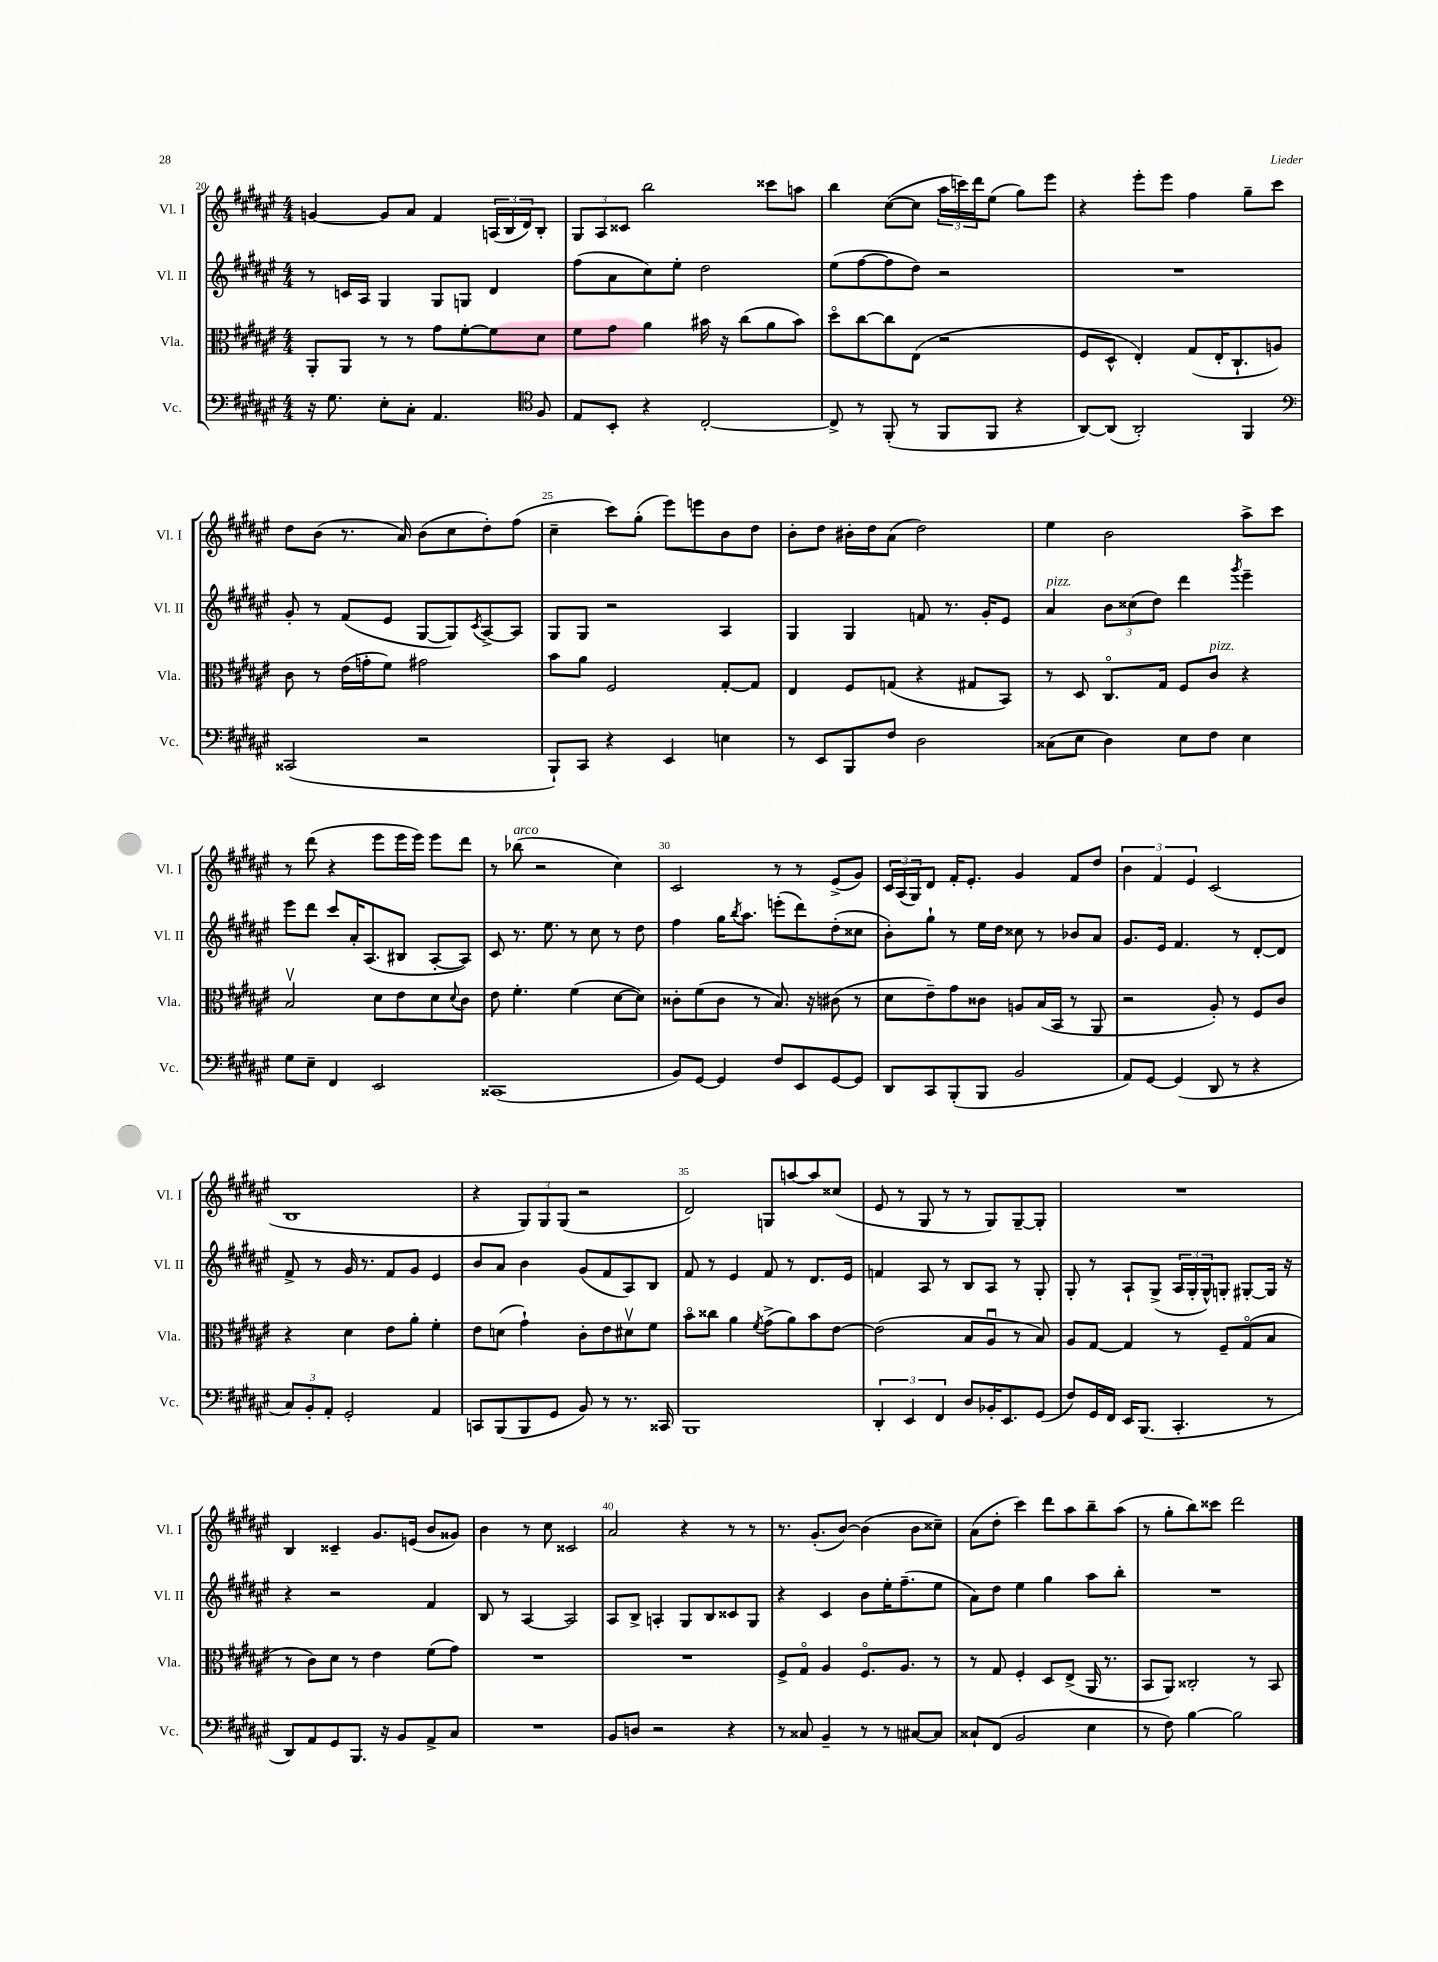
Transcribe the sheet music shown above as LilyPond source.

<<
\new StaffGroup <<
\new Staff = "s0" \with { instrumentName = "Vl. I" shortInstrumentName = "Vl. I" } {
    \clef treble \key fis \major \numericTimeSignature \time 4/4
    g'4~ g'8 ais'8 fis'4 \tuplet 3/2 { a16( b16 dis'16) } b8-. |
    \tuplet 3/2 { gis8 ais8 cisis'8 } b''2 cisis'''8 a''8 |
    b''4 cis''8~( cis''8 \tuplet 3/2 { ais''16 c'''16) dis'''16 } eis''8( gis''8) eis'''8 |
    r4 eis'''8-. eis'''8 fis''4 gis''8-- cis'''8 |
    dis''8 b'8( r8. ais'16) b'8( cis''8 dis''8-.) fis''8( |
    cis''4-- cis'''8) gis''8-.( eis'''8) e'''8 b'8 dis''8 |
    b'8-. dis''8 bis'16-. dis''16 ais'8( dis''2) |
    eis''4 b'2 ais''8-> cis'''8 |
    r8 dis'''8( r4 eis'''8 eis'''16 eis'''16) eis'''8 dis'''8 |
    r8 bes''8^\markup { \italic "arco" }( r2 cis''4) |
    cis'2 r8 r8 eis'8->( gis'8) |
    \tuplet 3/2 { cis'16 ais16( gis16) } dis'8 fis'16-. eis'8.-. gis'4 fis'8 dis''8 |
    \tuplet 3/2 { b'4 fis'4 eis'4 } cis'2( |
    b1 |
    r4 \tuplet 3/2 { gis8) gis8 gis8( } r2 |
    dis'2) g8 a''8~ a''8 cisis''8( |
    eis'8 r8 gis8 r8 r8 gis8) gis8~-- gis8-. |
    R1 |
    b4 cisis'4-- gis'8. e'16( b'8 gisis'8) |
    b'4 r8 cis''8 cisis'2 |
    ais'2 r4 r8 r8 |
    r8. gis'8.-.( b'8~) b'4( b'8 cisis''8--) |
    ais'8( dis''8-. cis'''4) dis'''8 ais''8 b''8-- ais''8( |
    r8 gis''8-. b''8) cisis'''8 dis'''2 \bar "|." |
}
\new Staff = "s1" \with { instrumentName = "Vl. II" shortInstrumentName = "Vl. II" } {
    \clef treble \key fis \major \numericTimeSignature \time 4/4
    r8 c'16 ais16 gis4 gis8 g8 dis'4 |
    fis''8( ais'8 cis''8) eis''8-. dis''2 |
    eis''8( fis''8~ fis''8 dis''8) r2 |
    R1 |
    gis'8-. r8 fis'8( eis'8 gis8~ gis8) \acciaccatura { cis'8 } ais8~-> ais8 |
    gis8 gis8 r2 ais4 |
    gis4 gis4 f'8 r8. gis'16-. eis'8 |
    ais'4^\markup { \italic "pizz." } \tuplet 3/2 { b'8 cisis''8( dis''8) } dis'''4 \acciaccatura { gis'''8 } eis'''4-- |
    eis'''8 dis'''8 cis'''8 ais'16-. ais8.( bis8 ais8~-. ais8) |
    cis'8 r8. eis''8. r8 cis''8 r8 dis''8 |
    fis''4 gis''16 \acciaccatura { b''8 } ais''8. e'''8-.( dis'''8) dis''8-.( cisis''8 |
    b'8-.) gis''8-! r8 eis''16 dis''16 cisis''8 r8 bes'8 ais'8 |
    gis'8. eis'16 fis'4. r8 dis'8~-. dis'8 |
    fis'8-> r8 gis'16 r8. fis'8 gis'8 eis'4 |
    b'8 ais'8 b'4 gis'8( fis'8 ais8) b8 |
    fis'8 r8 eis'4 fis'8 r8 dis'8. eis'16 |
    f'4 ais8 r8 b8 ais8 r8 gis8-. |
    gis8-. r8 ais8-! gis8->( \tuplet 3/2 { ais16 gis16-. gis16-^) } g8-. gis8~-. gis16 r16 |
    r4 r2 fis'4 |
    b8 r8 ais4~ ais2 |
    ais8 b8-> a4-. gis8 b8 cisis'8 gis8 |
    r4 cis'4 b'8 eis''16-. fis''8.--( eis''8 |
    ais'8) dis''8 eis''4 gis''4 ais''8 b''8-. |
    R1 \bar "|." |
}
\new Staff = "s2" \with { instrumentName = "Vla." shortInstrumentName = "Vla." } {
    \clef alto \key fis \major \numericTimeSignature \time 4/4
    ais,8-. ais,8 r8 r8 gis'8 fis'8~-. fis'8 dis'8 |
    fis'8 gis'8 ais'4 bis'16 r16 cis''8( ais'8 bis'8) |
    dis''8\flageolet cis''8~ cis''8 eis8( r2 |
    fis8 dis8-^ eis4-.) gis8( eis16-. cis8.-! a8) |
    cis'8 r8 eis'16( g'16-. fis'8) gis'2 |
    b'8 ais'8 fis2 gis8~-. gis8 |
    eis4 fis8 g8( r4 gis8 b,8) |
    r8 dis8 cis8.\flageolet gis16 fis8 cis'8^\markup { \italic "pizz." } r4 |
    b2\upbow dis'8 eis'8 dis'8 \appoggiatura { dis'8 } cis'8 |
    eis'8 fis'4.-. fis'4( dis'8~ dis'8) |
    cisis'8-. fis'8( cisis'8 r8 b8.) r16 cis'8( r8 |
    dis'8 eis'8--) gis'8 cisis'8 a8 b16( b,16 r8 ais,8 |
    r2 ais8-.) r8 fis8 cis'8 |
    r4 dis'4 eis'8 ais'8-. fis'4-. |
    eis'8 d'8( gis'4-!) cis'8-. eis'8 dis'8\upbow fis'8 |
    b'8\flageolet cisis''8 ais'4 \acciaccatura { fis'8 } gis'8->( ais'8) b'8 eis'8~ |
    eis'2( b8 ais8\downbow r8 b8) |
    ais8 gis8~ gis4 r8 fis8-- gis8\flageolet( b8 |
    r8 cis'8) dis'8 r8 eis'4 fis'8( gis'8) |
    R1 |
    R1 |
    fis8-> gis8\flageolet ais4 fis8.\flageolet ais8. r8 |
    r8 gis8 fis4-. dis8 eis8->( ais,16 r8. |
    b,8 ais,8) cisis2-. r8 b,8 \bar "|." |
}
\new Staff = "s3" \with { instrumentName = "Vc." shortInstrumentName = "Vc." } {
    \clef bass \key fis \major \numericTimeSignature \time 4/4
    r16 gis8. eis8-. cis8-. ais,4. \clef tenor fis8 |
    eis8 b,8-. r4 cis2~-. |
    cis8-> r8 fis,8-.( r8 fis,8 fis,8 r4 |
    ais,8~) ais,8( ais,2-.) fis,4 |
    \clef bass cisis,2( r2 |
    b,,8-!) cis,8 r4 eis,4 e4 |
    r8 eis,8 b,,8 fis8 dis2 |
    cisis8( eis8 dis4) eis8 fis8 eis4 |
    gis8 eis8-- fis,4 eis,2 |
    cisis,1( |
    b,8) gis,8~ gis,4 fis8 eis,8 gis,8~ gis,8 |
    dis,8 cis,8 b,,8-.( b,,8 b,2 |
    ais,8) gis,8~ gis,4( dis,8 r8 r4 |
    \tuplet 3/2 { cis8) b,8-. ais,8-. } gis,2-. ais,4 |
    c,8 b,,8( b,,8 gis,8 b,8) r8 r8. cisis,16 |
    b,,1 |
    \tuplet 3/2 { dis,4-. eis,4 fis,4 } dis8 bes,16-. eis,8. gis,8( |
    fis8) gis,16 fis,16 eis,16 b,,8.( cis,4.-. r8 |
    dis,8) ais,8 gis,8 b,,8. r16 b,8 ais,8-> cis8 |
    R1 |
    b,8 d8 r2 r4 |
    r8 cisis8 b,4-- r8 r8 cis8~ cis8 |
    cisis8-! fis,8( b,2 eis4 |
    r8 fis8) b4~ b2 \bar "|." |
}
>>
>>
\layout { \context { \Score currentBarNumber = #20 \override BarNumber.break-visibility = ##(#f #t #t) barNumberVisibility = #(every-nth-bar-number-visible 5) } }
